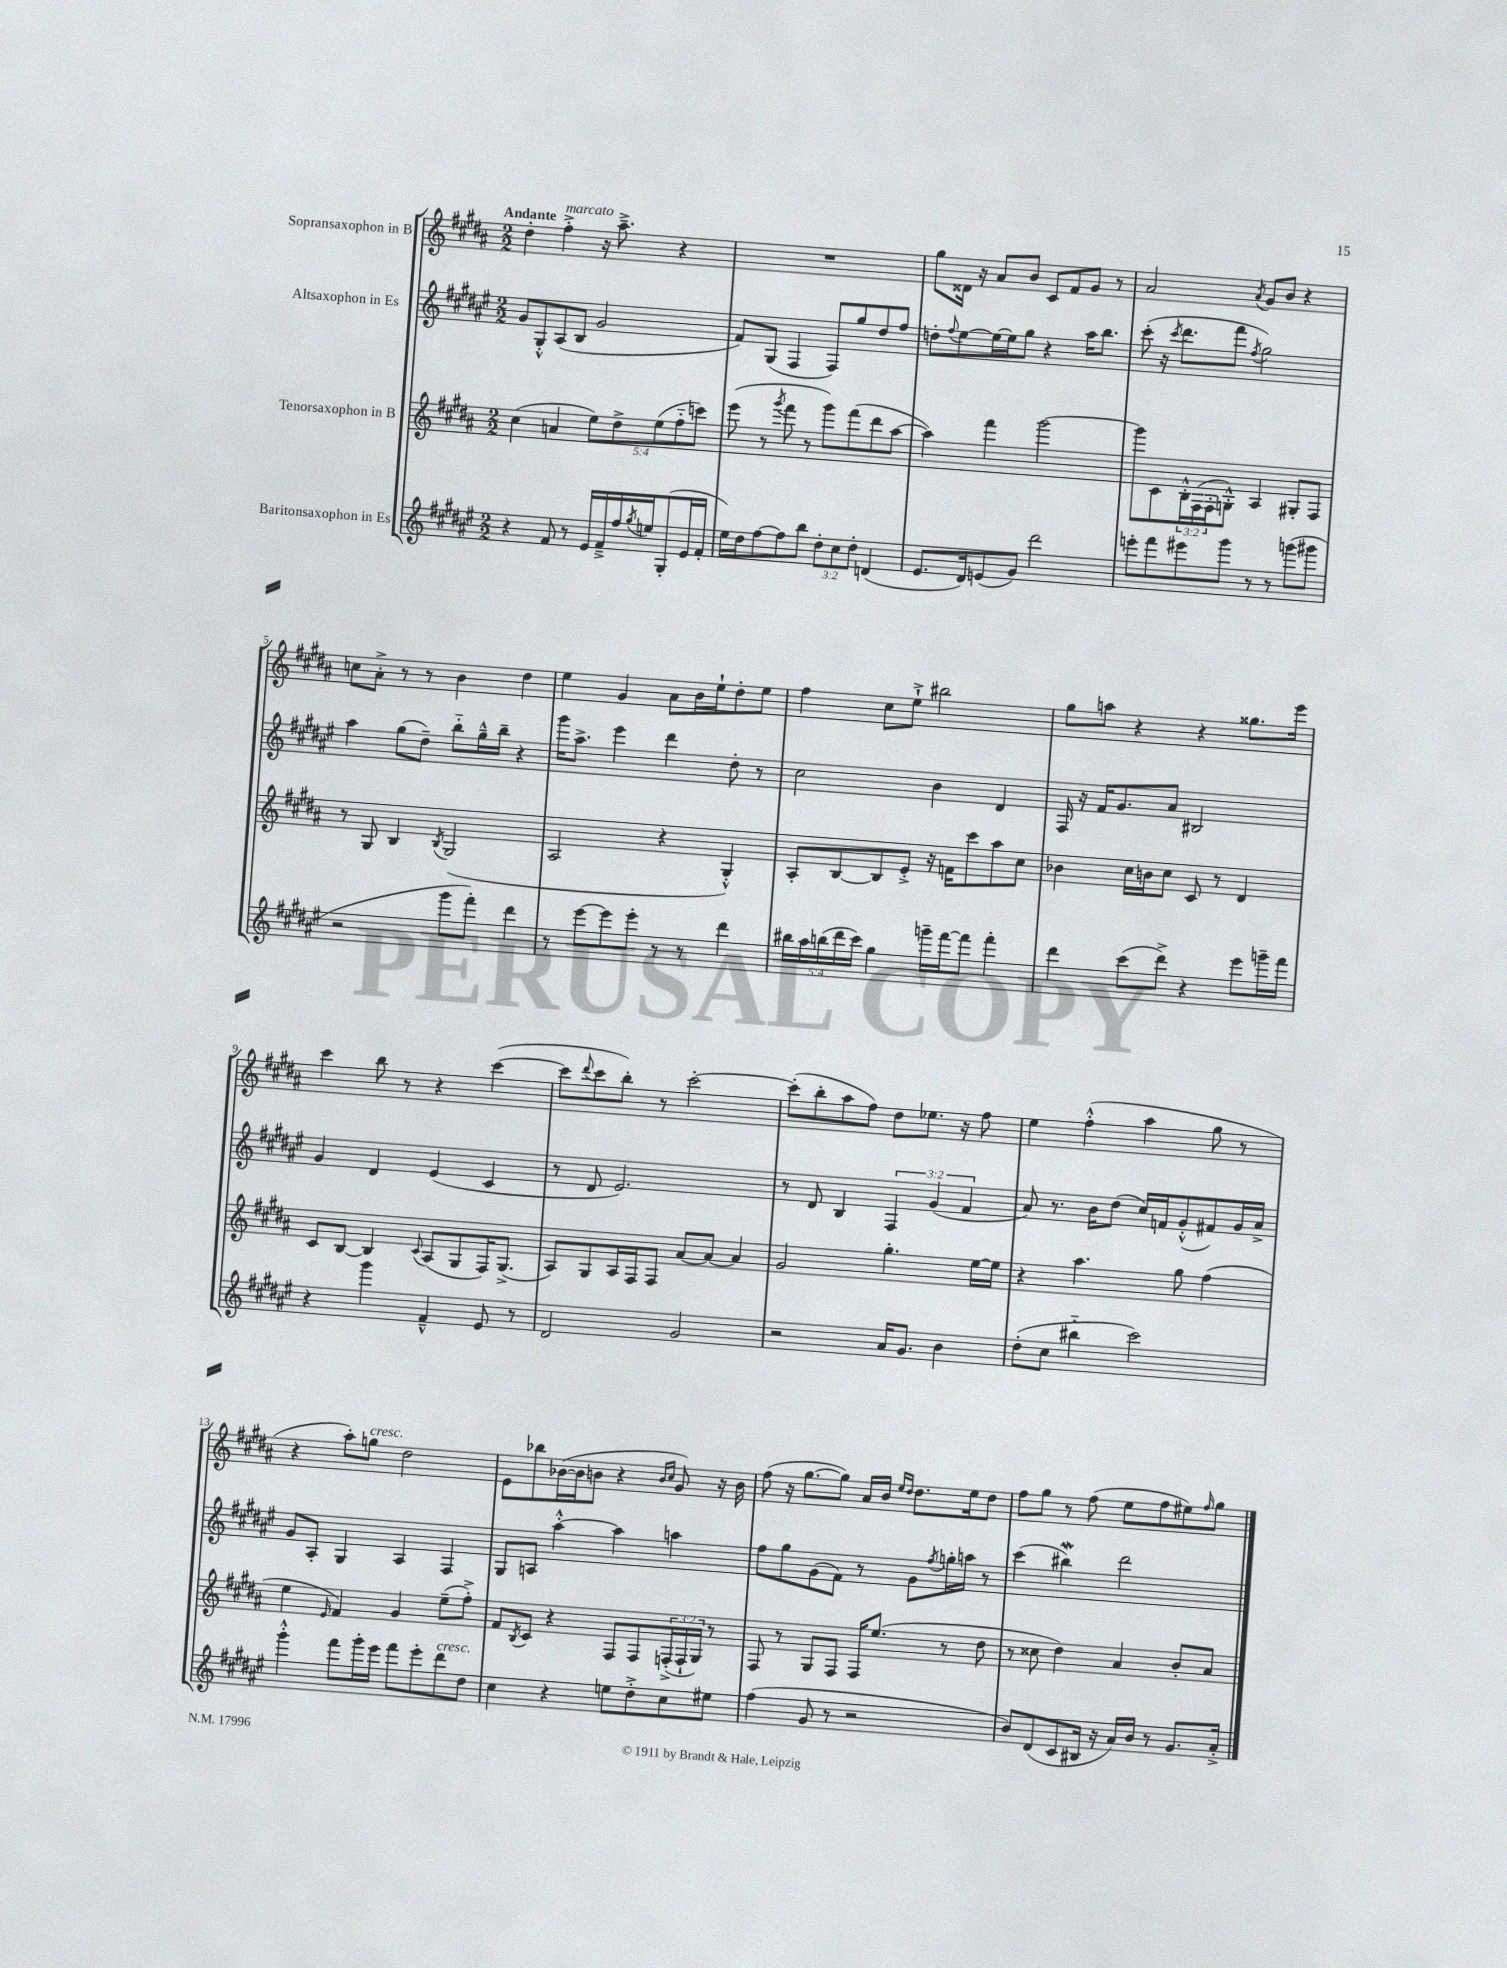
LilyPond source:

<<
\new StaffGroup <<
\new Staff = "s0" \with { instrumentName = "Sopransaxophon in B" } {
    \clef treble \key b \major \numericTimeSignature \time 2/2 \tempo "Andante"
    dis''4-. fis''4-.->^\markup { \italic "marcato" } r16 ais''8.---> r4 |
    R1 |
    gis''8 disis'16 r16 ais'8 b'8 cis'8 fis'8 gis'8 r8 |
    ais'2 \acciaccatura { ais'8 } gis'8 b'8 r4 |
    c''8 ais'8-.-> r8 r8 b'4 dis''4 |
    e''4 gis'4 ais'8 b'16 e''16-! dis''8-. e''8 |
    fis''4 cis''8 e''8-!-> bis''2 |
    gis''8 a''8 r4 r4 gisis''8. e'''16 |
    cis'''4 b''8 r8 r4 cis'''4~( |
    cis'''8 \appoggiatura { dis'''8 } cis'''8 b''8-.) r8 cis'''2~-. |
    cis'''8-.( b''8-. ais''8 fis''8) dis''8 ees''8. r16 fis''8 |
    e''4 fis''4-.-^( ais''4 gis''8 r8 |
    r4 ais''8-.) g''8^\markup { \italic "cresc." } dis''2 |
    e'8 bes''8 bes'16~( bes'16 b'8 r4 \grace { b'16 cis''16 } gis'8) r16 b'16 |
    fis''8( r16 gis''8.~ gis''8) ais'16 b'16 \grace { e''16 dis''16 } dis''8. e''16 dis''8 |
    fis''8 gis''8 r8 fis''8( e''8 fis''8 eis''8) \grace { fis''16 } gis''8 \bar "|." |
}
\new Staff = "s1" \with { instrumentName = "Altsaxophon in Es" } {
    \clef treble \key fis \major \numericTimeSignature \time 2/2 \override Staff.TupletNumber.text = #tuplet-number::calc-fraction-text
    gis'8 gis8-.-^ ais8( b8 gis'2 |
    fis'8) gis8( fis4 fis8) gis''8 dis''8 fis''8 |
    d''8-. \appoggiatura { fis''8 } eis''8~ eis''16~ eis''16 gis''8 r4 ais''16 b''8. |
    cis'''8-.( r16 \acciaccatura { cis'''8 } dis'''8. fis'''8 \acciaccatura { fis''8 } gis''2) |
    ais''4 gis''8( dis''8--) b''8-_ gis''16---^ b''16-- r4 |
    gis'''16 ais''8.-> eis'''4 dis'''4 dis''8-. r8 |
    cis''2 b'4 dis'4 |
    fis16 r16 fis'16 gis'8. ais'8 bis2 |
    gis'4 dis'4 eis'4( cis'4 |
    r8 dis'8 eis'2.) |
    r8 dis'8 b4 \tuplet 3/2 { fis4 gis'4( fis'4 } |
    ais'8) r8. b'16 dis''8( cis''16) f'16 gis'8-.-^( fis'8) gis'16 ais'16-> |
    gis'8 ais8-. gis4 ais4 fis4 |
    gis8 a8 ais''4~-.-^ ais''4 a''4 |
    fis''8 gis''8 gis'8( fis'8) r8 gis'8 \acciaccatura { fis''8 } g''16-. a''16 r8 |
    cis'''4( bis''4\mordent) dis'''2 \bar "|." |
}
\new Staff = "s2" \with { instrumentName = "Tenorsaxophon in B" } {
    \clef treble \key b \major \numericTimeSignature \time 2/2 \override Staff.TupletNumber.text = #tuplet-number::calc-fraction-text
    cis''4( a'4 \tuplet 5/4 { e''8) dis''8-> e''8( fis''8-_ c'''8) } |
    e'''8( r8 \acciaccatura { gis'''8 } fis'''8 r8 gis'''8) fis'''8( dis'''8 ais''8~ |
    ais''4) fis'''4 gis'''2~ |
    gis'''8 cis'8 \tuplet 3/2 { b16-.-^ fis16( fis16-. } g8-.-^) ais4 gis8-. fis8 |
    r8 gis8 b4 \acciaccatura { b8 } gis2( |
    ais2 r4 gis4-.-^) |
    ais8-. b8~ b8 e'8-.-> r16 f'16 cis'''8 ais''8 cis''8 |
    bes'4 cis''16 b'16 cis''8 cis'8 r8 dis'4 |
    cis'8 b8~ b4 \appoggiatura { cis'8 } ais8( gis8 fis16) gis8.->( |
    ais8) gis8 ais16 fis16 fis8 ais'8~ ais'8~ ais'4 |
    gis'2 gis''4.-. e''16~ e''16 |
    r4 ais''4. gis''8 fis''4( |
    e''4 \grace { e'16 } fis'4) gis'4 e''8--( fis''8-.->) |
    fis'8 \acciaccatura { b8 } cis'8 r4 fis8 fis8 \tuplet 3/2 { f16-.->( f16-! gis16) } r8 |
    fis8 r8 gis8 fis8 fis16 e''8.( r8 dis''8 |
    r8 cisis''8 dis''4) ais'4 b'8-. ais'8 \bar "|." |
}
\new Staff = "s3" \with { instrumentName = "Baritonsaxophon in Es" } {
    \clef treble \key fis \major \numericTimeSignature \time 2/2 \override Staff.TupletNumber.text = #tuplet-number::calc-fraction-text
    r4 fis'8 r8 eis'16 fis'16---> fis''16 \acciaccatura { gis''8 } e''16 gis8-.( eis'16 fis'16-. |
    eis''16) dis''16 fis''8~ fis''8 b''8 \tuplet 3/2 { dis''8-. cis''8 dis''8-. } d'4( |
    eis'8. dis'16) e'8( gis'8) dis'''2 |
    e'''8-. fis'''8 eis'''8 gis'''8 r8 r8 g'''8( gis'''8 |
    r2 gis'''8 fis'''8-.) dis'''4 |
    r8 eis'''8~ eis'''8 eis'''8-. r8 r8 dis'''4 |
    \tuplet 5/4 { bis''16 ais''16 b''16( dis'''16 cis'''16) } gis''4 g'''16-- fis'''16~ fis'''8 fis'''4-. |
    dis'''4 cis'''8( dis'''8->) r4 eis'''8 g'''16-- fis'''16 |
    r4 gis'''4 fis'4---^ eis'8 r8 |
    dis'2 gis'2 |
    r2 ais'16 gis'8. b'4 |
    dis''8-.( cis''8 bis''4-_ cis'''2) |
    gis'''4-.-^ fis'''8 gis'''16-. eis'''16 fis'''8 eis'''8-. dis'''8^\markup { \italic "cresc." } dis''8 |
    cis''4 r4 e''8 dis''8-.-> cis''8 eis''8 |
    fis''4( gis'8 r8 r2 |
    b'8) dis'8( cis'8 bis16 r16 ais'16) b'16 r8 gis'8. ais'16-.-> \bar "|." |
}
>>
>>
